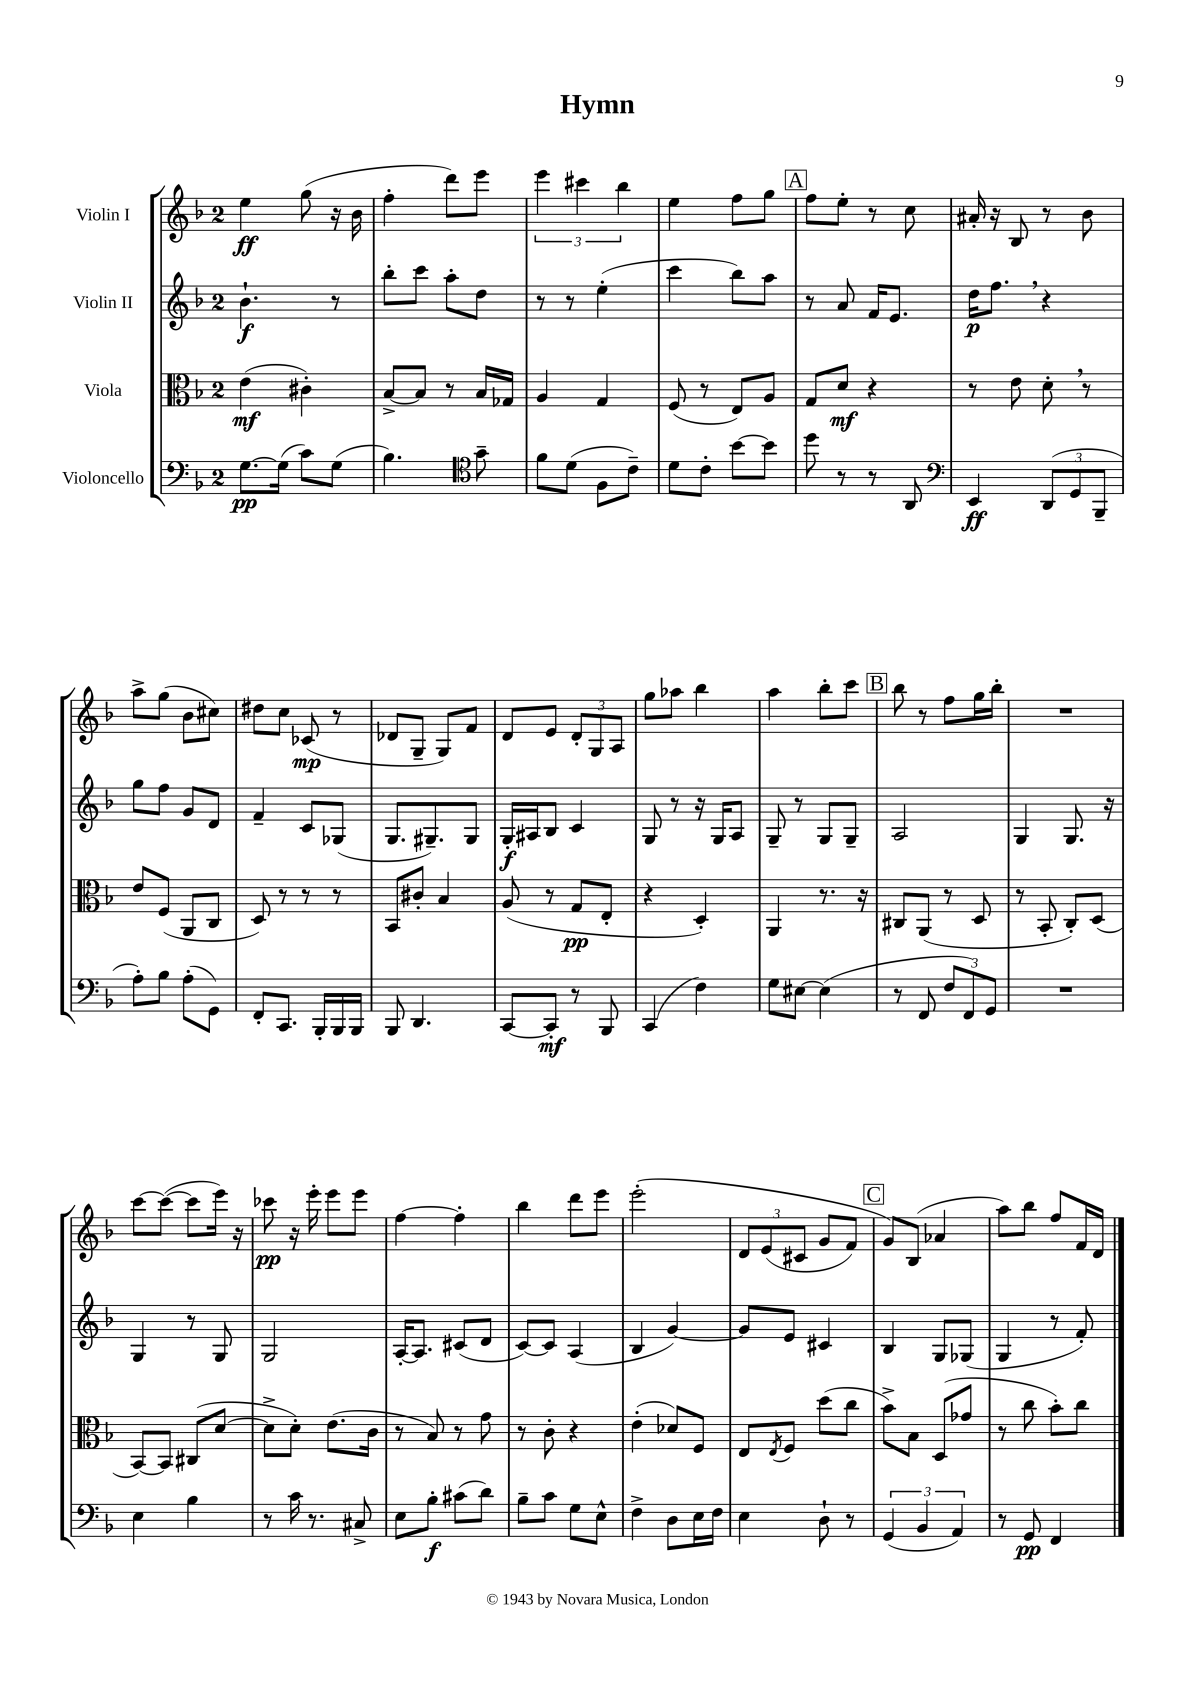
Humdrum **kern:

**kern	**kern	**kern	**kern
*staff4	*staff3	*staff2	*staff1
*clefF4	*clefC3	*clefG2	*clefG2
*k[b-]	*k[b-]	*k[b-]	*k[b-]
*M2/4	*M2/4	*M2/4	*M2/4
[8.G	(4e	4.b-`	4ee
(16G]	.	.	.
8c)	4c#')	.	(8gg
(8G	.	8r	16r
.	.	.	16b-
=	=	=	=
4.B-)	[8B-^	8bb-'	4ff'
.	8B-]	8ccc	.
.	8r	8aa'	8ddd)
*clefC4	*	*	*
8g~	16B-	8dd	8eee
.	16G-	.	.
=	=	=	=
8f	4A	8r	6eee
(8d	.	8r	.
.	.	.	6ccc#
8F	4G	(4ee'	.
.	.	.	6bb-
8c~)	.	.	.
=	=	=	=
8d	(8F	4ccc	4ee
8c'	8r	.	.
[8b-	8E)	8bb-)	8ff
8b-]	8A	8aa	8gg
=	=	=	=
8dd	8G	8r	8ff
8r	8d	8a	8ee'
8r	4r	16f	8r
.	.	8.e	.
8AA	.	.	8cc
=	=	=	=
*clefF4	*	*	*
4EE	8r	16dd	16a#'
.	.	8.ff	16r
.	8e	.	8B-
(12DD	8d'	4r	8r
12GG	.	.	.
.	8r	.	8b-
12BBB-~	.	.	.
=	=	=	=
8A')	8e	8gg	8aa^
8B-	(8F	8ff	(8gg
(8A'	8AA	8g	8b-
8GG)	8C	8d	8cc#)
=	=	=	=
8FF'	8D)	4f~	8dd#
8.CC	8r	.	8cc
.	8r	8c	(8c-
16BBB-'	.	.	.
16BBB-	8r	(8G-	8r
16BBB-	.	.	.
=	=	=	=
8BBB-	8BB-	8.G	8d-
4.DD	8c#'	.	8G~
.	.	8.G#~)	.
.	4B-	.	8G)
.	.	8G#	8f
=	=	=	=
[8CC	(8A	16G'	8d
.	.	16A#	.
8CC']	8r	8B-	8e
8r	8G	4c	12d'
.	.	.	12G
8BBB-	8E'	.	.
.	.	.	12A
=	=	=	=
(4CC	4r	8G	8gg
.	.	8r	8aa-
4F)	4D')	16r	4bb-
.	.	16G	.
.	.	8A	.
=	=	=	=
8G	4AA	8G~	4aa
[8E#	.	8r	.
(4E#]	8.r	8G	8bb-'
.	.	8G~	8ccc
.	16r	.	.
=	=	=	=
8r	8C#	2A	8bb-
8FF	(8AA	.	8r
12F	8r	.	8ff
12FF)	.	.	.
.	8D	.	16gg
12GG	.	.	.
.	.	.	16bb-'
=	=	=	=
2r	8r	4G	2r
.	8BB-'	.	.
.	8C')	8.G	.
.	(8D	.	.
.	.	16r	.
=	=	=	=
4E	[8BB-)	4G	[8ccc
.	8BB-]	.	(8ccc_
4B-	(8C#	8r	8ccc]
.	[8d	8G	16eee)
.	.	.	16r
=	=	=	=
8r	8d^]	2G	8ccc-
16c	8d')	.	16r
8.r	.	.	16eee'
.	(8.e	.	8eee
8C#^	.	.	8eee
.	16c	.	.
=	=	=	=
8E	8r	[16A'	[4ff
.	.	8.A]	.
8B-'	8B-)	.	.
(8c#	8r	(8c#	4ff']
8d)	8g	8d	.
=	=	=	=
8B-~	8r	[8c)	4bb-
8c	8c'	8c]	.
8G	4r	(4A	8ddd
8E^^	.	.	8eee
=	=	=	=
4F^	(4e'	4B-	&(2eee'
8D	8d-)	[4g)	.
16E	8F	.	.
16F	.	.	.
=	=	=	=
4E	8E	8g]	12d
.	.	.	(12e
.	8qE	.	.
.	8F	8e	.
.	.	.	12c#
8D`	(8dd	4c#	8g
8r	8cc	.	8f)
=	=	=	=
(6GG	8b-^)	4B-	8g&)
.	8B-	.	(8B-
6BB-	.	.	.
.	(8D	8G	4a-
6AA)	.	.	.
.	8g-	(8G-	.
=	=	=	=
8r	8r	4G	8aa)
8GG	8cc	.	8bb-
4FF	8b-')	8r	8ff
.	8cc	8f')	16f
.	.	.	16d
==	==	==	==
*-	*-	*-	*-
